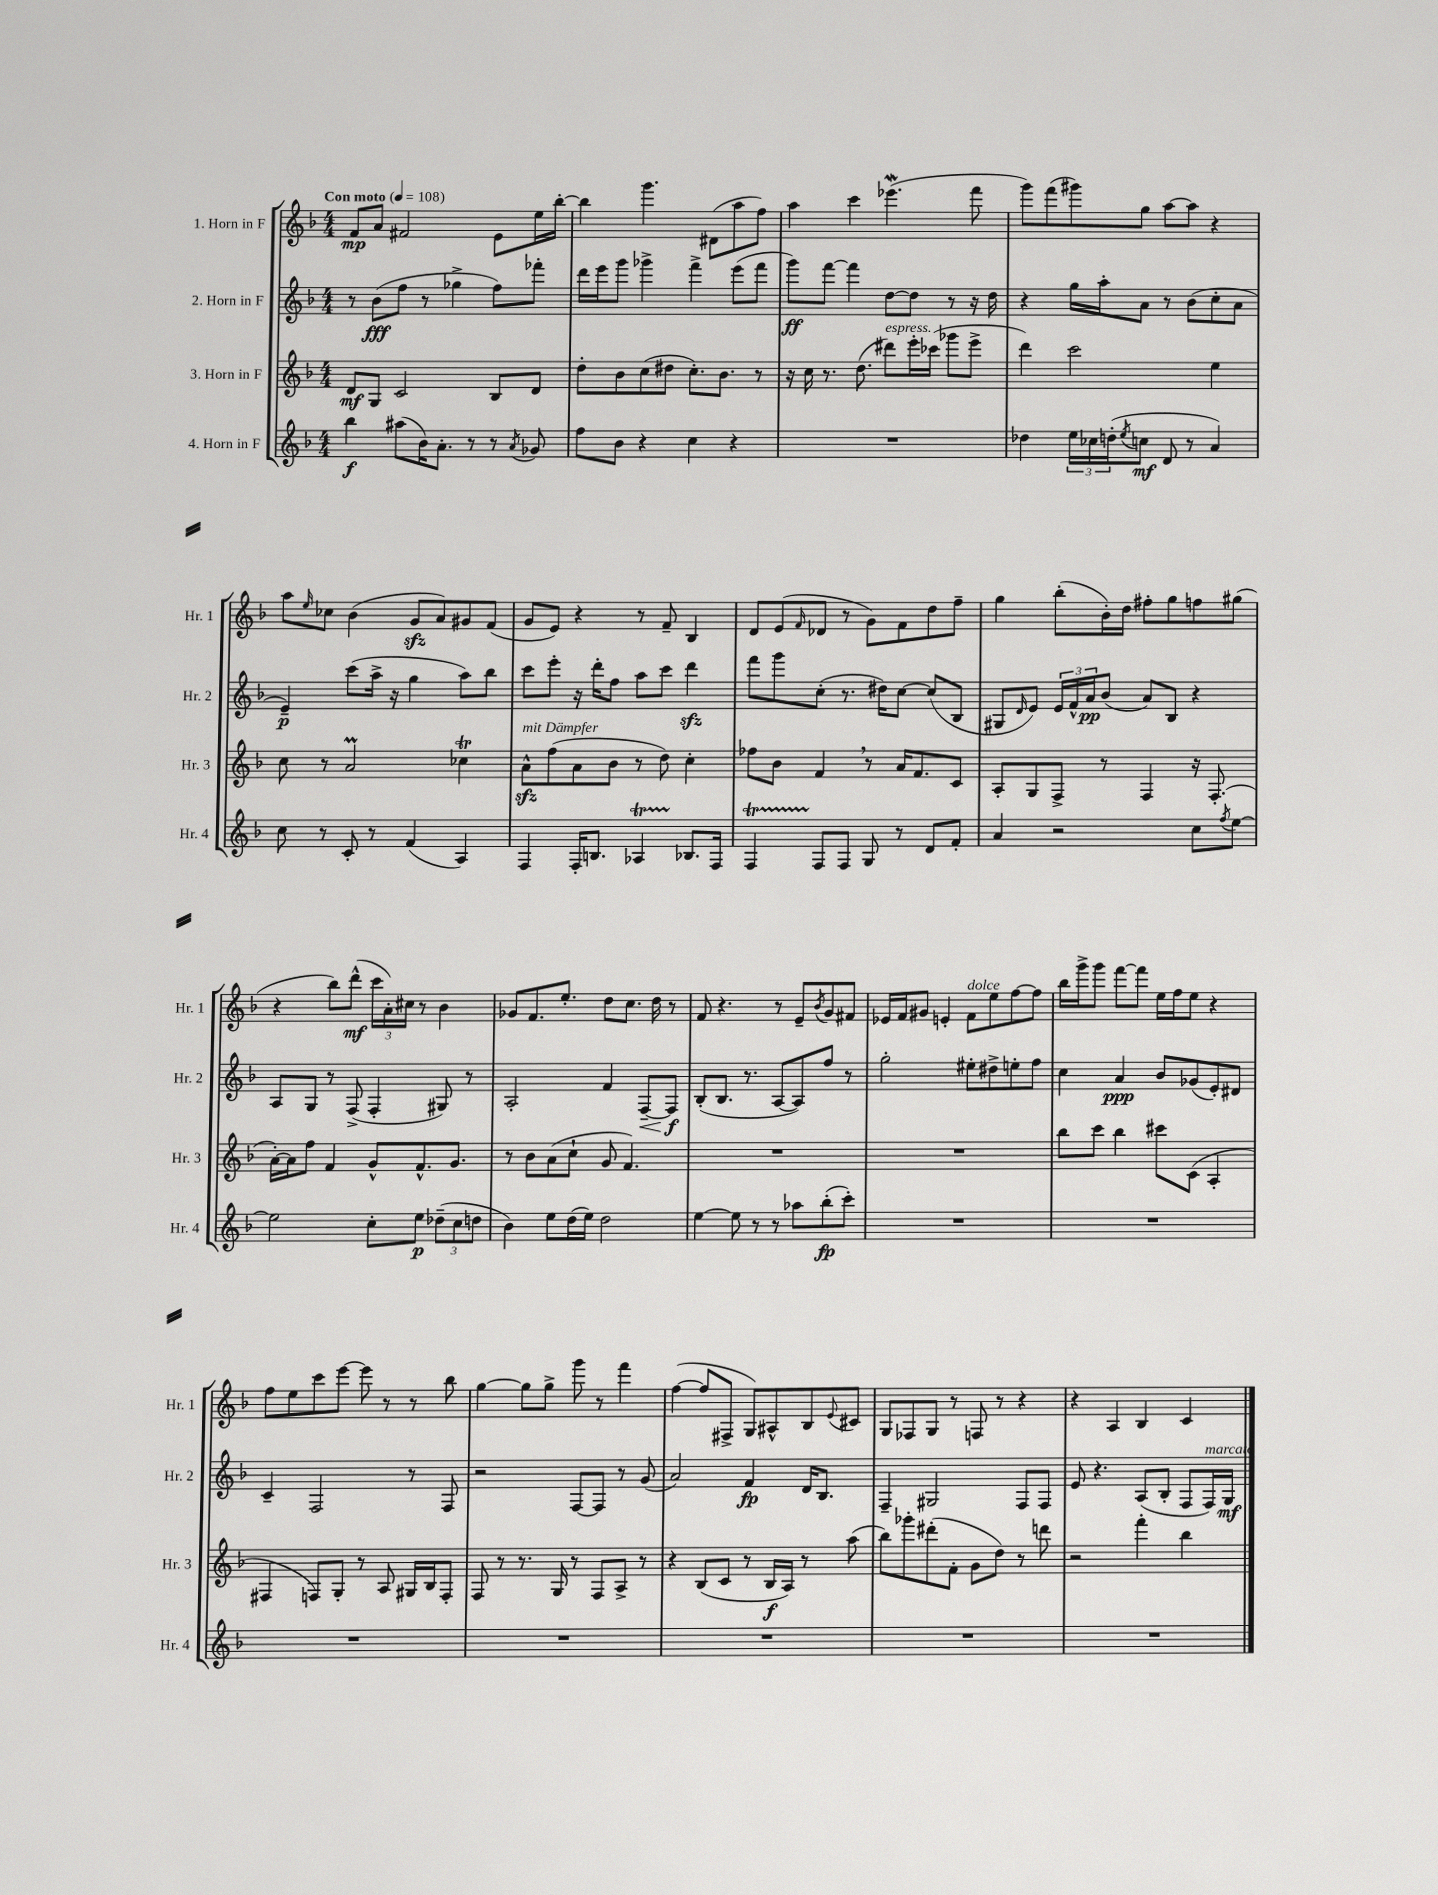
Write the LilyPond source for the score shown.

<<
\new StaffGroup <<
\new Staff = "s0" \with { instrumentName = "1. Horn in F" shortInstrumentName = "Hr. 1" } {
    \clef treble \key f \major \numericTimeSignature \time 4/4 \tempo "Con moto" 4 = 108
    f'8\mp a'8 fis'2 e'8 e''16 bes''16~-. |
    bes''4 g'''4. dis'8( a''8 f''8) |
    a''4 c'''4 ees'''4.\mordent( f'''8 |
    g'''8) f'''8( gis'''8) g''8 a''8~ a''8 r4 |
    a''8 \grace { e''16 } ces''8 bes'4( g'8\sfz a'8) gis'8 f'8( |
    g'8 e'8) r4 r8 f'8-- bes4 |
    d'8 e'8( \grace { f'16 } des'8 r8 g'8) f'8 d''8 f''8-- |
    g''4 bes''8-.( bes'16-.) d''16 fis''8-. g''8 f''8 gis''8( |
    r4 bes''8) d'''8-^\mf( \tuplet 3/2 { c'''16 a'16-.) cis''16 } r8 bes'4 |
    ges'8 f'8. e''8.-. d''8 c''8. d''16 r8 |
    f'8 r4. r8 e'8-- \acciaccatura { bes'8 } g'8 fis'8 |
    ees'16 f'16 gis'8 e'4-. f'8^\markup { \italic "dolce" } e''8 f''8~ f''8 |
    bes''16 g'''16-> g'''8 f'''8~ f'''8 e''16 f''16 e''8 r4 |
    f''8 e''8 c'''8 e'''8~ e'''8 r8 r8 bes''8 |
    g''4~ g''8 g''8-> g'''8 r8 f'''4 |
    f''4~( f''8 fis8-> g8) ais8-^ bes8 \appoggiatura { e'8 } cis'8 |
    g8 fes8 g8 r8 f8 r8 r4 |
    r4 a4 bes4 c'4 \bar "|." |
}
\new Staff = "s1" \with { instrumentName = "2. Horn in F" shortInstrumentName = "Hr. 2" } {
    \clef treble \key f \major \numericTimeSignature \time 4/4
    r8 bes'8\fff( f''8 r8 ges''4-> f''8) fes'''8-. |
    d'''16 e'''16 g'''8 ges'''4-> f'''4-> e'''8( f'''8 |
    g'''8\ff) f'''8~ f'''4 d''8~ d''8 r8 r16 d''16 |
    r4 g''16 a''16-. a'8 r8 bes'8( c''8-. a'8 |
    e'4--\p) c'''8( a''16-> r16 g''4 a''8) bes''8 |
    c'''8 e'''8-. r16 d'''16-. f''8 a''8 c'''8 d'''4\sfz |
    f'''8 g'''8 c''8-.( r8. dis''16) c''8~ c''8( bes8 |
    gis8 \grace { d'16 } e'8) \tuplet 3/2 { e'16 f'16-^ a'16\pp } bes'8( a'8) bes8 r4 |
    a8 g8 r8 f8->( f4-. gis8) r8 |
    a2-. f'4 f8~--\< f8\f\! |
    bes8-.( bes8. r8. a8~ a8) f''8 r8 |
    g''2-. eis''8-. dis''8-> e''8-. f''8 |
    c''4 a'4\ppp bes'8 ges'8( e'8-.) dis'8 |
    c'4-- f2 r8 f8 |
    r2 f8~ f8 r8 g'8( |
    a'2) f'4\fp d'16 bes8. |
    f4-- gis2 f8 f8 |
    e'8 r4. a8( bes8-. f8 f16^\markup { \italic "marcato" }) g16\mf \bar "|." |
}
\new Staff = "s2" \with { instrumentName = "3. Horn in F" shortInstrumentName = "Hr. 3" } {
    \clef treble \key f \major \numericTimeSignature \time 4/4
    d'8\mf g8 c'2 bes8 d'8 |
    d''8-. bes'8 c''8( dis''8 c''8.-.) bes'8. r8 |
    r16 c''16 r8. d''8.( dis'''8^\markup { \italic "espress." }) e'''16-. ces'''16( ges'''8 e'''8-> |
    d'''4) c'''2 e''4 |
    c''8 r8 a'2\prall ces''4\trill |
    a'8-^\sfz^\markup { \italic "mit Dämpfer" } f''8( a'8 bes'8 r8 d''8) c''4-. |
    fes''8 bes'8 f'4 \breathe r8 a'16 f'8. c'8 |
    a8-. g8 f8-> r8 f4 r16 f8.-.( |
    a'16~-.) a'16 f''8 f'4 g'8-^ f'8.-^ g'8. |
    r8 bes'8 a'8( c''8-! g'8 f'4.) |
    R1 |
    R1 |
    bes''8 c'''8 bes''4 cis'''8 c'8( a4-. |
    fis4 f8) g8-. r8 a8 gis16 bes16 f8-. |
    f8 r8 r8. g16 r8 f8 a8-> r8 |
    r4 bes8( c'8 r8 bes16\f a16) r8 a''8( |
    bes''8) ges'''8-. dis'''8-.( f'8-. g'8 d''8) r8 d'''8 |
    r2 f'''4-. bes''4 \bar "|." |
}
\new Staff = "s3" \with { instrumentName = "4. Horn in F" shortInstrumentName = "Hr. 4" } {
    \clef treble \key f \major \numericTimeSignature \time 4/4
    bes''4\f ais''8( bes'16) a'8.-. r8 r8 \acciaccatura { a'8 } ges'8 |
    f''8 bes'8 r4 c''4 r4 |
    R1 |
    des''4 \tuplet 3/2 { e''16 ces''16 d''16-.( } \acciaccatura { e''8 } c''8\mf d'8 r8 a'4) |
    c''8 r8 c'8-. r8 f'4( a4) |
    f4 f16-. b8. aes4\startTrillSpan bes8.\stopTrillSpan f16 |
    f4\startTrillSpan f8\stopTrillSpan f8 g8 r8 d'8 f'8-. |
    a'4 r2 c''8 \acciaccatura { f''8 } e''8~ |
    e''2 c''8-. e''8\p \tuplet 3/2 { des''8--( c''8 d''8 } |
    bes'4) e''8 d''16( e''16) d''2 |
    e''4~ e''8 r8 r8 aes''8 bes''8-.\fp( c'''8-.) |
    R1 |
    R1 |
    R1 |
    R1 |
    R1 |
    R1 |
    R1 \bar "|." |
}
>>
>>
\layout { \context { \Score \remove "Bar_number_engraver" } }
